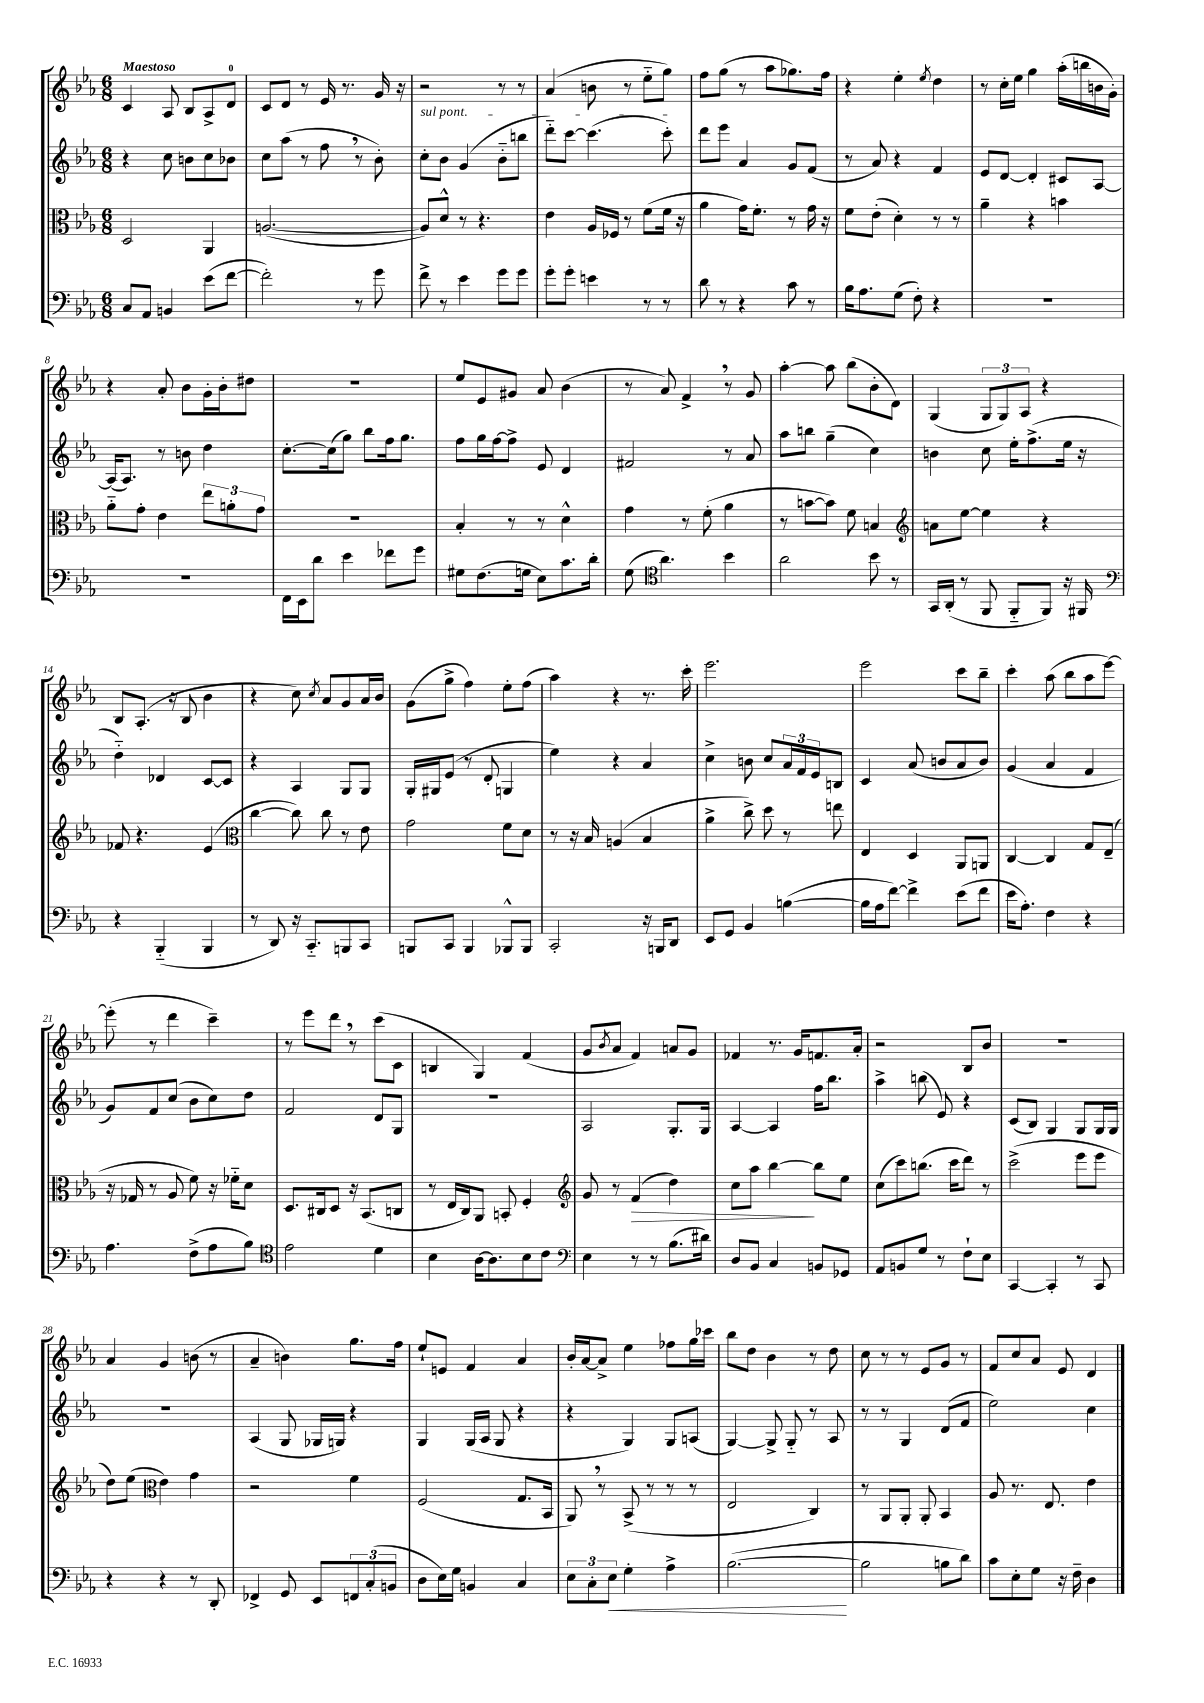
<<
\new StaffGroup <<
\new Staff = "s0" {
    \clef treble \key ees \major \numericTimeSignature \time 6/8 \tempo "Maestoso"
    c'4 aes8 bes8 aes8-> d'8-0 |
    c'8 d'8 r8 ees'16 r8. g'16 r16 |
    r2 r8 r8 |
    aes'4( b'8 r8 ees''8-_ g''8) |
    f''8 g''8( r8 aes''8 ges''8.) f''16 |
    r4 ees''4-. \acciaccatura { ees''8 } d''4 |
    r8 c''16-. ees''16 g''4 aes''16-.( b''16 b'16 g'16-.) |
    r4 aes'8-. bes'8 g'16-. bes'16-. dis''8 |
    R2. |
    ees''8 ees'8 gis'8 aes'8 bes'4( |
    r8 aes'8) f'4-> \breathe r8 g'8 |
    aes''4~-. aes''8 bes''8( bes'8-. d'8) |
    g4( \tuplet 3/2 { g8 g8) aes8 } r4 |
    bes8 aes8.-.( r16 bes8 bes'4 |
    r4 c''8) \acciaccatura { c''8 } aes'8 g'8 aes'16 bes'16 |
    g'8( g''8-> f''4) ees''8-. f''8( |
    aes''4) r4 r8. c'''16-. |
    ees'''2. |
    ees'''2 c'''8 bes''8-- |
    c'''4-. aes''8( bes''8 aes''8 ees'''8~) |
    ees'''8-.( r8 d'''4 c'''4--) |
    r8 ees'''8 d'''8 \breathe r8 c'''8( c'8 |
    b4 g4) f'4( |
    g'8 \acciaccatura { bes'8 } aes'8 f'4) a'8 g'8 |
    fes'4 r8. g'16 f'8. aes'16-. |
    r2 bes8 bes'8 |
    R2. |
    aes'4 g'4 b'8( r8 |
    aes'4-- b'4) g''8. f''16 |
    ees''8-! e'8 f'4 aes'4 |
    bes'16-. aes'16~ aes'8-> ees''4 fes''8 g''16 ces'''16 |
    bes''8 d''8 bes'4 r8 d''8 |
    c''8 r8 r8 ees'8 g'8 r8 |
    f'8 c''8 aes'8 ees'8 d'4 \bar "|." |
}
\new Staff = "s1" {
    \clef treble \key ees \major \numericTimeSignature \time 6/8
    r4 c''8 b'8 c''8 bes'8 |
    c''8 aes''8( r8 f''8 \breathe r8 bes'8-.) |
    \once \override TextSpanner.bound-details.left.text = \markup { \italic "sul pont." } c''8-.\startTextSpan bes'8 g'4( bes'8-_ b''8 |
    d'''8-_) c'''8~ c'''4.( c'''8-.\stopTextSpan) |
    d'''8 ees'''8 aes'4 g'8 f'8( |
    r8 aes'8) r4 f'4 |
    ees'8 d'8~ d'4-. cis'8 aes8~ |
    aes16( aes8.) r8 b'8 d''4 |
    c''8.~-. c''16( g''8) bes''8 f''16 g''8. |
    f''8 g''16 f''16~ f''8-> ees'8 d'4 |
    fis'2 r8 aes'8 |
    aes''8 b''8 g''4--( c''4) |
    b'4 c''8 ees''16-. f''8.->( ees''16 r16 |
    d''4-_) des'4 c'8~ c'8 |
    r4 aes4 g8 g8 |
    g16-. gis16 ees'8( r8 d'8-. g4 |
    ees''4) r4 aes'4 |
    c''4-> b'8 c''8 \tuplet 3/2 { aes'16 f'16 ees'16 } b8 |
    c'4 aes'8( b'8 aes'8 b'8) |
    g'4( aes'4 f'4 |
    g'8) f'8 c''8( bes'8 c''8) d''8 |
    f'2 d'8 g8 |
    R2. |
    aes2 g8.-. g16 |
    aes4~ aes4 f''16 bes''8. |
    aes''4-> b''8( ees'8) r4 |
    c'8( bes8) g4 g8 g16 g16 |
    R2. |
    aes4( g8 ges16 g16) r4 |
    g4 g16( aes16 g8 r4 |
    r4 g4) g8 a8( |
    g4~) g8-> g8-_ r8 aes8 |
    r8 r8 g4 d'8( f'8 |
    ees''2) c''4 \bar "|." |
}
\new Staff = "s2" {
    \clef alto \key ees \major \numericTimeSignature \time 6/8
    d2 aes,4 |
    a2.~( |
    a8) d'8-^ r8 r4. |
    ees'4 aes16 fes16 r8 f'8( f'16 r16 |
    aes'4 g'16) f'8.-. r8 g'16 r16 |
    f'8 ees'8-.( d'4-.) r8 r8 |
    aes'4-- r4 b'4 |
    aes'8-_ g'8-. ees'4 \tuplet 3/2 { ees''8 a'8-. g'8 } |
    R2. |
    bes4-. r8 r8 d'4-^ |
    g'4 r8 f'8-.( aes'4 |
    r8 b'8~ b'8) f'8 b4 |
    \clef treble a'8 ees''8~ ees''4 r4 |
    fes'8 r4. ees'4( |
    \clef alto c''4~ c''8) c''8 r8 ees'8 |
    g'2 f'8 d'8 |
    r8 r16 bes16 a4( bes4 |
    aes'4-> c''8->) d''8 r8 e''8 |
    ees4 d4 aes,8 a,8 |
    c4~ c4 g8 ees8--( |
    r16 ges16 r8 aes8 f'8) r16 fes'16-_ d'8 |
    d8. cis16 d8 r16 bes,8.( c8 |
    r8 ees16 c16) aes,8 b,8-. f4-. |
    \clef treble g'8 r8 f'4\>( d''4) |
    c''8 aes''8 bes''4~\! bes''8 ees''8 |
    c''8( c'''8) b''8.( c'''16 d'''8) r8 |
    c'''2->( ees'''8 ees'''8 |
    d''8) ees''8( \clef alto ees'4) g'4 |
    r2 f'4 |
    f2( g8. bes,16 |
    aes,8) \breathe r8 bes,8->( r8 r8 r8 |
    ees2 c4) |
    r8 aes,8 aes,8-. aes,8-. bes,4 |
    aes8 r8. ees8. ees'4 \bar "|." |
}
\new Staff = "s3" {
    \clef bass \key ees \major \numericTimeSignature \time 6/8
    c8 aes,8 b,4 ees'8( f'8~ |
    f'2-.) r8 g'8 |
    f'8-> r8 ees'4 g'8 g'8 |
    g'8-. g'8-. e'4 r8 r8 |
    d'8 r8 r4 c'8 r8 |
    bes16 aes8. g8( f8-.) r4 |
    R2. |
    R2. |
    f,16 ees,16 d'8 ees'4 fes'8 g'8 |
    gis8 f8.( g16 ees8) c'8. d'16-. |
    g8( \clef tenor aes'4.) bes'4 |
    aes'2 bes'8 r8 |
    g,16 aes,16-.( r8 f,8 f,8-_ f,8) r16 fis,16 |
    \clef bass r4 bes,,4-_( bes,,4 |
    r8 d,8) r16 c,8.-_ b,,8 c,8 |
    b,,8 c,8 b,,4 bes,,8-^ bes,,8 |
    c,2-. r16 b,,16 d,8 |
    ees,8 g,8 bes,4 b4~( |
    b16 aes16 f'8~) f'4-> ees'8( f'8 |
    ees'16 aes8.-.) f4 r4 |
    aes4. f8->( aes8 bes8) |
    \clef tenor ees'2 d'4 |
    bes4 aes16~ aes8. bes8 c'8 |
    \clef bass ees4 r8 r8 bes8.( dis'16) |
    d8 bes,8 c4 b,8 ges,8 |
    aes,8 b,8 g8 r8 f8-! ees8 |
    c,4~ c,4-. r8 c,8 |
    r4 r4 r8 d,8-. |
    fes,4-> g,8 ees,8 \tuplet 3/2 { f,8 c8-.( b,8 } |
    d8 ees16) g16 b,4 c4 |
    \tuplet 3/2 { ees8 c8-. ees8\< } g4-. aes4-> |
    bes2.~\!( |
    bes2 b8 d'8) |
    c'8 ees8-. g8 r16 f16-- d4 \bar "|." |
}
>>
>>
